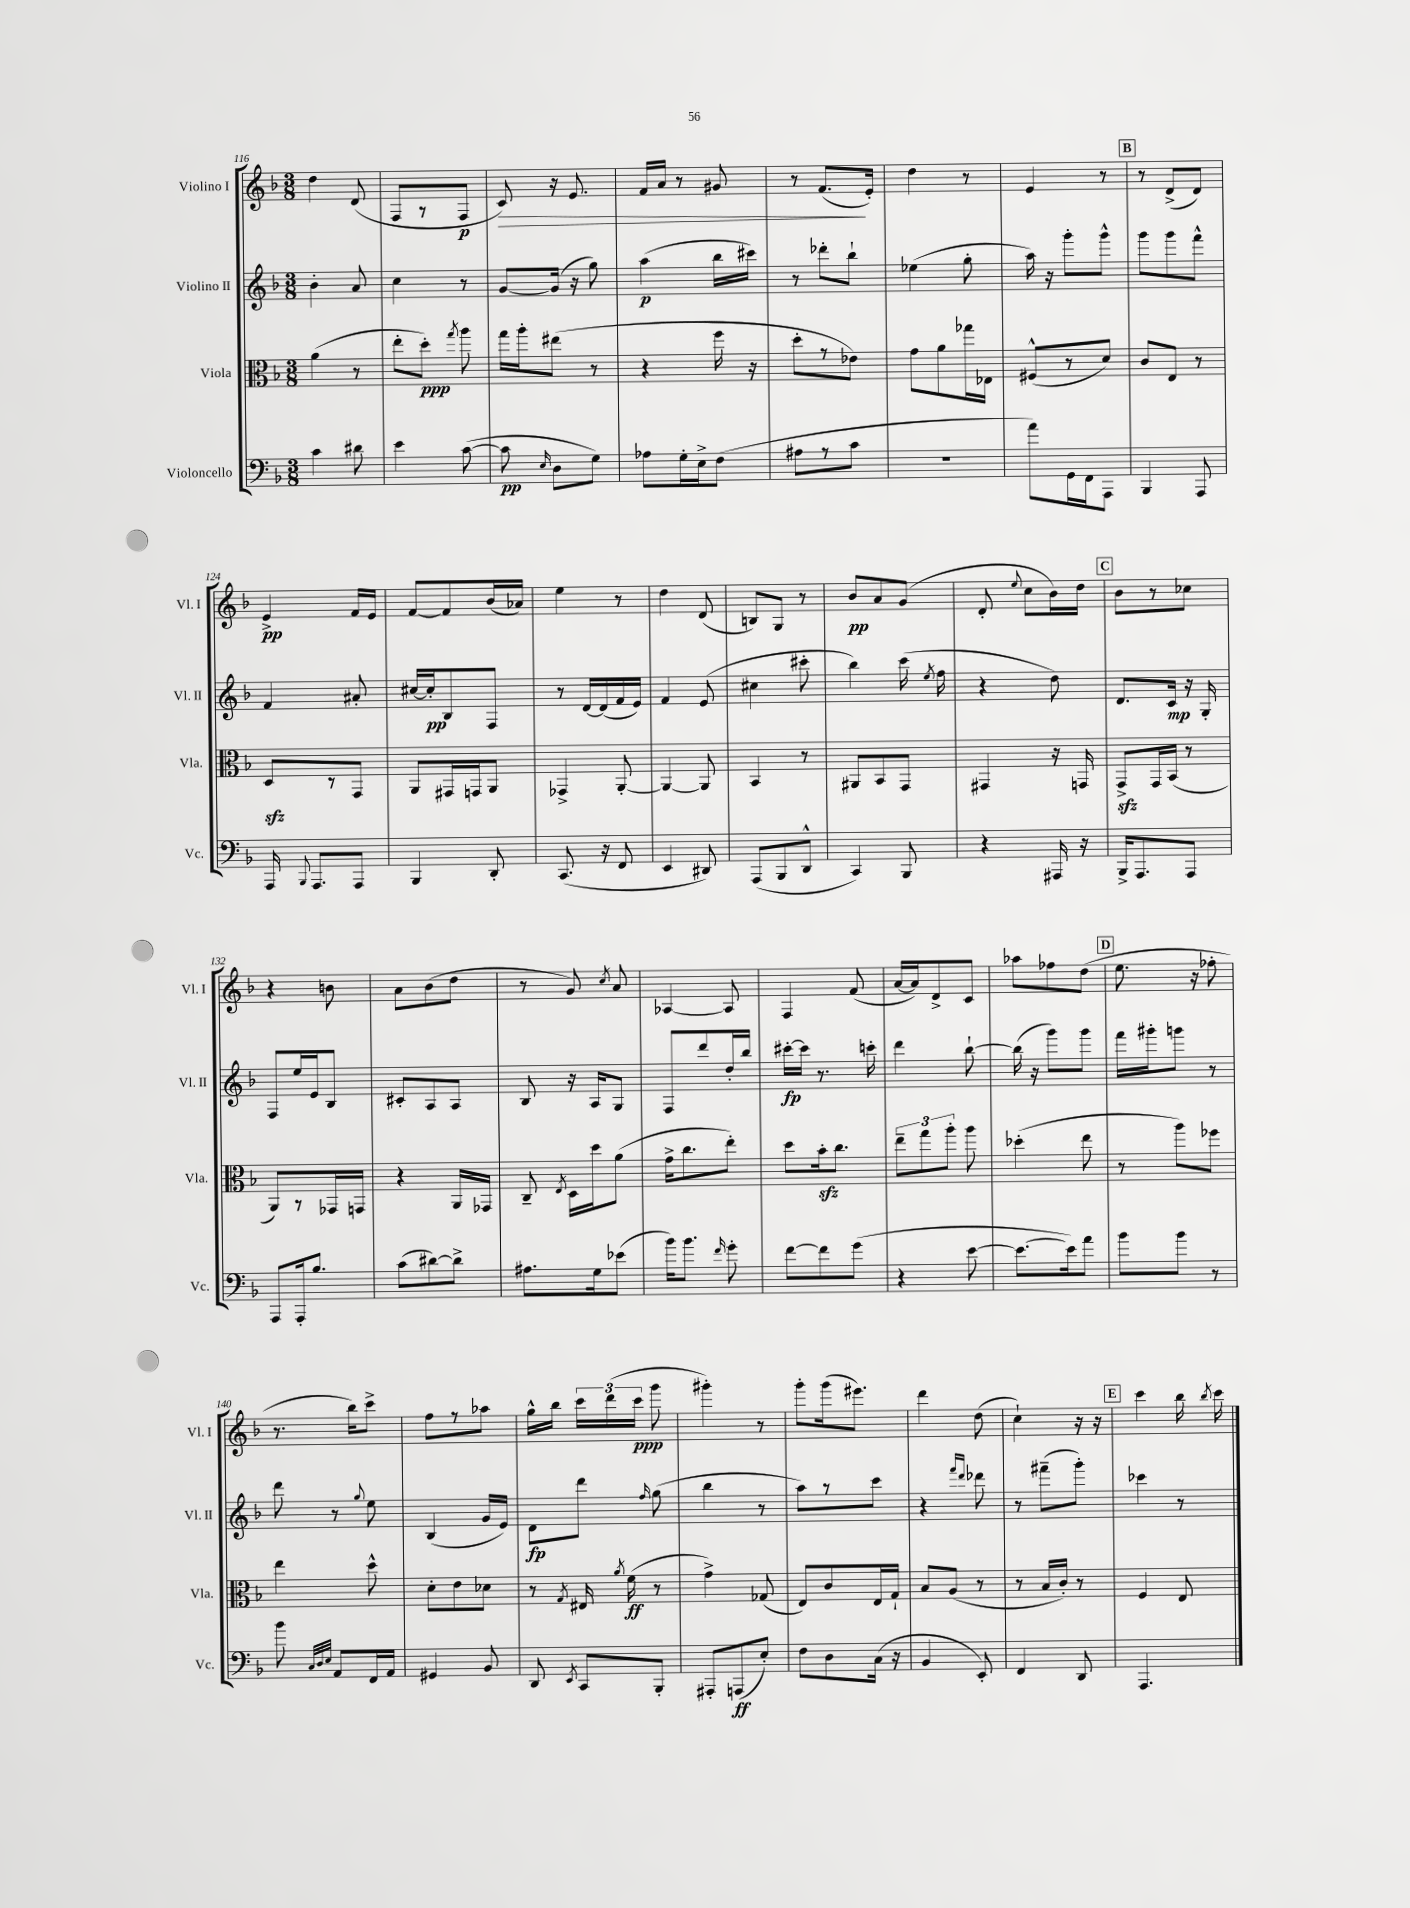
<<
\new StaffGroup <<
\new Staff = "s0" \with { instrumentName = "Violino I" shortInstrumentName = "Vl. I" } {
    \clef treble \key f \major \numericTimeSignature \time 3/8
    \autoBeamOff d''4 d'8( |
    f8[ r8 f8]\p |
    c'8\>) r16 e'8. |
    f'16[ a'16] r8 gis'8 |
    r8 f'8.[\!( e'16]-.) |
    d''4 r8 |
    e'4 r8 |
    \mark \markup { \box "B" } r8 d'8[->( d'8]) |
    e'4->\pp f'16[ e'16] |
    f'8[~ f'8 bes'16( aes'16]) |
    e''4 r8 |
    d''4 d'8( |
    b8[) g8] r8 |
    bes'8[\pp a'8 g'8]( |
    d'8-. \appoggiatura { e''8 } c''8[ bes'16) d''16] |
    \mark \markup { \box "C" } bes'8[ r8 ces''8] |
    r4 b'8 |
    a'8[ bes'8( d''8] |
    r8 g'8) \acciaccatura { c''8 } a'8 |
    aes4~ aes8 |
    f4 f'8( |
    a'16[~ a'16) d'8-> c'8] |
    aes''8[ fes''8 d''8]( |
    \mark \markup { \box "D" } e''8. r16 fes''8-. |
    r8. bes''16[) c'''8]-> |
    f''8[ r8 aes''8] |
    g''16[-^ bes''16] \tuplet 3/2 { c'''16[ d'''16( c'''16]\ppp } g'''8 |
    gis'''4-.) r8 |
    g'''8[-. g'''16( eis'''8.]) |
    d'''4 d''8( |
    c''4-!) r16 r16 |
    \mark \markup { \box "E" } c'''4 bes''16 \acciaccatura { bes''8 } c'''16 \bar "|." |
}
\new Staff = "s1" \with { instrumentName = "Violino II" shortInstrumentName = "Vl. II" } {
    \clef treble \key f \major \numericTimeSignature \time 3/8
    \autoBeamOff bes'4-. a'8 |
    c''4 r8 |
    g'8[~ g'16]( r16 g''8) |
    a''4\p( bes''16[ cis'''16]) |
    r8 des'''8[-. bes''8]-! |
    ees''4( g''8-. |
    a''16) r16 g'''8[-. g'''8]-^ |
    \mark \markup { \box "B" } g'''8[ g'''8 f'''8]-^ |
    f'4 ais'8-. |
    cis''16[~ cis''16-.\pp bes8 f8] |
    r8 d'16[~ d'16( f'16 e'16]) |
    f'4 e'8( |
    cis''4 cis'''8-. |
    bes''4) c'''16( \acciaccatura { e''8 } f''16 |
    r4 d''8) |
    \mark \markup { \box "C" } d'8.[ c'16]\mp r16 g16-. |
    f8[ e''16 e'16 bes8] |
    cis'8[-. a8 a8] |
    bes8 r16 a16[ g8] |
    f8[ d'''8 d''16-. bes''16] |
    cis'''16[~-.\fp cis'''16] r8. c'''16-. |
    d'''4 bes''8~-! |
    bes''16( r16 g'''8[) g'''8] |
    \mark \markup { \box "D" } f'''16[ gis'''16-. g'''8] r8 |
    d'''8 r8 \appoggiatura { g''8 } e''8 |
    bes4( g'16[ e'16]) |
    d'8[\fp d'''8] \grace { f''16 } g''8( |
    bes''4 r8 |
    a''8[) r8 c'''8] |
    r4 \grace { f'''16[ d'''16] } des'''8 |
    r8 fis'''8[--( g'''8]-.) |
    \mark \markup { \box "E" } ces'''4 r8 \bar "|." |
}
\new Staff = "s2" \with { instrumentName = "Viola" shortInstrumentName = "Vla." } {
    \clef alto \key f \major \numericTimeSignature \time 3/8
    \autoBeamOff a'4( r8 |
    e''8[-. d''8]-.\ppp) \acciaccatura { g''8 } a''8 |
    g''16[ a''16-. eis''8]( r8 |
    r4 f''16 r16 |
    d''8[-. r8 ees'8]) |
    g'8[ a'8 ges''16 ees16] |
    fis8[-^( r8 d'8]) |
    \mark \markup { \box "B" } c'8[ e8] r8 |
    d8[\sfz r8 g,8] |
    a,8[ gis,16 g,16 a,8] |
    ges,4-> a,8~-. |
    a,4~ a,8 |
    bes,4 r8 |
    ais,8[ bes,8 g,8] |
    gis,4 r16 g,16 |
    \mark \markup { \box "C" } g,8[->\sfz g,16 bes,16]( r8 |
    a,8[) r8 ges,16 g,16] |
    r4 a,16[ ges,16] |
    c8-- \acciaccatura { e8 } d16[ d''16 a'8]( |
    g'16[-> c''8. e''8]-.) |
    d''8[ bes'16-.\sfz c''8.] |
    \tuplet 3/2 { e''8[-- g''8 a''8]-. } a''8 |
    des''4-.( e''8 |
    \mark \markup { \box "D" } r8 a''8[) fes''8] |
    e''4 d''8-^ |
    d'8[-. e'8 des'8] |
    r8 \acciaccatura { g8 } eis16 \acciaccatura { a'8 } f'16\ff( r8 |
    g'4->) ges8( |
    e8[) c'8 e16 g16]-! |
    bes8[ a8]( r8 |
    r8 bes16[ c'16]-.) r8 |
    \mark \markup { \box "E" } f4 e8 \bar "|." |
}
\new Staff = "s3" \with { instrumentName = "Violoncello" shortInstrumentName = "Vc." } {
    \clef bass \key f \major \numericTimeSignature \time 3/8
    \autoBeamOff c'4 dis'8 |
    e'4 c'8~( |
    c'8\pp \grace { e16 } d8[ g8]) |
    aes8[ g16-. e16-> f8]( |
    ais8[ r8 c'8] |
    R4. |
    a'8[) g,16 f,16 a,,8] |
    \mark \markup { \box "B" } bes,,4 a,,8 |
    a,,16 \appoggiatura { bes,,8 } a,,8.[ a,,8] |
    bes,,4 d,8-. |
    c,8.( r16 f,8 |
    e,4 dis,8) |
    a,,8[( bes,,8 d,8]-^ |
    c,4) bes,,8 |
    r4 ais,,16 r16 |
    \mark \markup { \box "C" } bes,,16[-> a,,8. a,,8] |
    a,,8[ a,,16-. bes8.] |
    c'8[( dis'8~) dis'8]-> |
    ais8.[ g16 ees'8]( |
    bes'16[) bes'8.] \grace { f'16 } g'8-. |
    f'8[~ f'8 g'8]( |
    r4 e'8~ |
    e'8.[~ e'16) a'8] |
    \mark \markup { \box "D" } bes'8[ bes'8] r8 |
    bes'8 \grace { c32[ d32 e32] } a,8[ f,16 a,16] |
    gis,4 bes,8 |
    d,8 \acciaccatura { e,8 } c,8[ bes,,8]-. |
    ais,,8[-. a,,8\ff( e8]-.) |
    f8[ d8 c16]( r16 |
    bes,4 e,8-.) |
    f,4 d,8 |
    \mark \markup { \box "E" } a,,4. \bar "|." |
}
>>
>>
\layout { \context { \Score currentBarNumber = #116 } }
